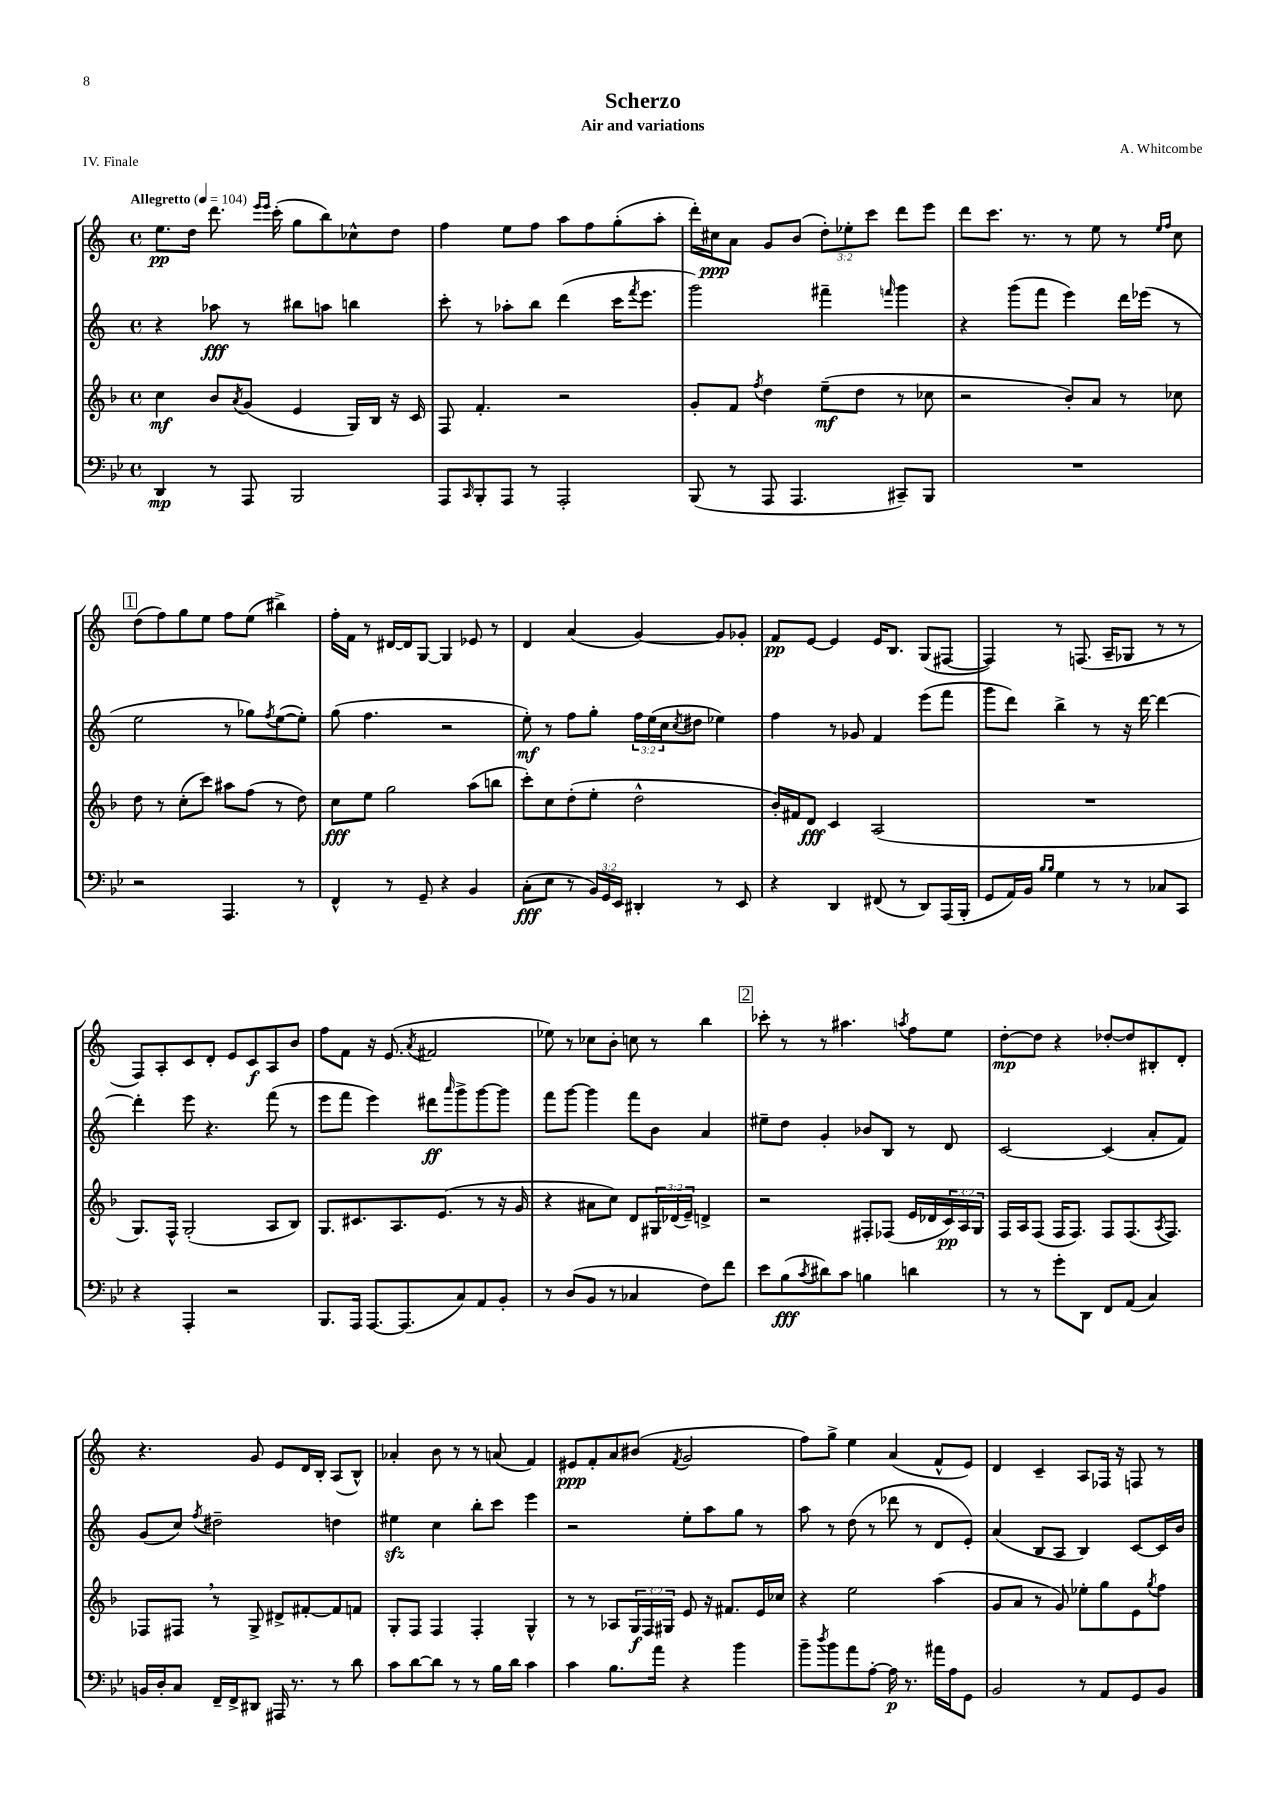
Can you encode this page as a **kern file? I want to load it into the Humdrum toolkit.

**kern	**dynam	**kern	**dynam	**kern	**dynam	**kern	**dynam
*part4	*part4	*part3	*part3	*part2	*part2	*part1	*part1
*staff4	*staff4	*staff3	*staff3	*staff2	*staff2	*staff1	*staff1
*clefF4	*	*clefG2	*	*clefG2	*	*clefG2	*
*k[b-e-]	*	*k[b-]	*	*k[]	*	*k[]	*
*M4/4	*	*M4/4	*	*M4/4	*	*M4/4	*
*met(c)	*	*met(c)	*	*met(c)	*	*met(c)	*
*MM104	*	*MM104	*	*MM104	*	*MM104	*
=1	=1	=1	=1	=1	=1	=1	=1
!	!	!	!	!	!	!LO:TX:a:B:t=Allegretto	!
4DD/	mp	4cc\	mf	4r	.	8.ee\L	pp
.	.	.	.	.	.	16dd\Jk	.
8r	.	8b-/L	.	8aa-X\	fff	8.ddd\	.
.	.	8qa/	.	.	.	.	.
8AAA/	.	(8g/J	.	8r	.	.	.
.	.	.	.	.	.	16qqeee/LL	.
.	.	.	.	.	.	16qqeee/JJ	.
.	.	.	.	.	.	(16ccc'\	.
2BBB-/	.	4e/	.	8bb#X\L	.	8gg\L	.
.	.	.	.	8aan\J	.	8bb\)	.
.	.	16G/LL)	.	4bbn\	.	8cc-X^^\	.
.	.	16B-/JJ	.	.	.	.	.
.	.	16r	.	.	.	8dd\J	.
.	.	16c/	.	.	.	.	.
=2	=2	=2	=2	=2	=2	=2	=2
8AAA/L	.	8F/	.	8ccc'\	.	4ff\	.
16qqCC/	.	.	.	.	.	.	.
8BBB-'/	.	4.f'/	.	8r	.	.	.
8AAA/J	.	.	.	8aa-X'\L	.	8ee\L	.
8r	.	.	.	8bb\J	.	8ff\J	.
2AAA'/	.	2r	.	(4ddd\	.	8aa\L	.
.	.	.	.	.	.	8ff\	.
.	.	.	.	16ccc\KL	.	(8gg'\	.
.	.	.	.	8qfff/	.	.	.
.	.	.	.	8.eee\J	.	.	.
.	.	.	.	.	.	8aa'\J	.
=3	=3	=3	=3	=3	=3	=3	=3
(8BBB-/	.	8g'/L	.	2ggg\)	.	16ddd'\LL)	.
.	.	.	.	.	.	16cc#X\J	ppp
8r	.	8f/J	.	.	.	8a\J	.
.	.	8qff/	.	.	.	.	.
8AAA/	.	4dd\	.	.	.	8g/L	.
4.AAA/	.	.	.	.	.	(8b/J	.
.	.	(8ee~\L	mf	4fff#X~\	.	12dd'\L)	.
.	.	.	.	.	.	12ee-X'\	.
.	.	8dd\J	.	.	.	.	.
.	.	.	.	.	.	12ccc\J	.
.	.	.	.	16qqfffn/	.	.	.
8CC#X~/L)	.	8r	.	4ggg\	.	8ddd\L	.
8BBB-/J	.	8cc-X\	.	.	.	8eee\J	.
=4	=4	=4	=4	=4	=4	=4	=4
1r	.	2r	.	4r	.	8ddd\L	.
.	.	.	.	.	.	8.ccc\J	.
.	.	.	.	(8ggg\L	.	.	.
.	.	.	.	.	.	8.r	.
.	.	.	.	8fff\J	.	.	.
.	.	8b-'/L)	.	4eee\)	.	8r	.
.	.	8a/J	.	.	.	8ee\	.
.	.	8r	.	16ddd\LL	.	8r	.
.	.	.	.	(16eee-X\JJ	.	.	.
.	.	.	.	.	.	16qqee/LL	.
.	.	.	.	.	.	16qqff/JJ	.
.	.	8cc-X\	.	8r	.	8cc\	.
!!LO:LB:g=z
!!LO:REH:place=s1:t=1
=5	=5	=5	=5	=5	=5	=5	=5
2r	.	8dd\	.	2ee\	.	(8dd\L	.
.	.	8r	.	.	.	8ff\)	.
.	.	(8cc'\L	.	.	.	8gg\	.
.	.	8ccc\J)	.	.	.	8ee\J	.
4.AAA/	.	8aa#X\L	.	8r	.	8ff\L	.
.	.	(8ff\J	.	8gg-X\L)	.	(8ee\J	.
.	.	.	.	8qff/	.	.	.
.	.	8r	.	([8ee\	.	4bb#X^\)	.
8r	.	8dd\)	.	8ee'\J])	.	.	.
=6	=6	=6	=6	=6	=6	=6	=6
4FF^^/	.	8cc\L	fff	(8gg\	.	16ff'\LL	.
.	.	.	.	.	.	16f\JJ	.
.	.	8ee\J	.	4.ff\	.	8r	.
8r	.	2gg\	.	.	.	[16d#X/LL	.
.	.	.	.	.	.	16d#/J]	.
8GG~/	.	.	.	.	.	[8G/J	.
4r	.	.	.	2r	.	4G/]	.
4BB-/	.	(8aa\L	.	.	.	8e-X/	.
.	.	8bbn\J	.	.	.	8r	.
=7	=7	=7	=7	=7	=7	=7	=7
(8C'\L	fff	8ccc'\L)	.	8ee'\)	mf	4d/	.
8E-\J	.	8cc\	.	8r	.	.	.
8r	.	(8dd'\	.	8ff\L	.	(4a/	.
24BB-/LL)	.	8ee'\J	.	8gg'\J	.	.	.
24GG/	.	.	.	.	.	.	.
24EE-/JJ	.	.	.	.	.	.	.
4DD#X'/	.	2dd^^\	.	24ff\LL	.	[4g/)	.
.	.	.	.	(24ee\	.	.	.
.	.	.	.	24cc\J	.	.	.
.	.	.	.	8qcc/	.	.	.
.	.	.	.	8dd#X\J	.	.	.
8r	.	.	.	4ee-X\)	.	8g/L]	.
8EE-/	.	.	.	.	.	8g-X'/J	.
=8	=8	=8	=8	=8	=8	=8	=8
4r	.	16b-'/LL)	.	4ff\	.	8f/L	pp
.	.	16f#X/J	.	.	.	.	.
.	.	8d/J	fff	.	.	[8e/J	.
4DD/	.	4c/	.	8r	.	4e/]	.
.	.	.	.	8g-X/	.	.	.
(8FF#X/	.	(2A/	.	4f/	.	16e/KL	.
.	.	.	.	.	.	8.B/J	.
8r	.	.	.	.	.	.	.
8DD/L)	.	.	.	(8eee\L	.	(8G/L	.
(16AAA/L	.	.	.	8fff\J	.	[8F#X/J	.
16BBB-'/JJ	.	.	.	.	.	.	.
=9	=9	=9	=9	=9	=9	=9	=9
8GG/L	.	1r	.	8ggg\L	.	4F#/])	.
16AA/L)	.	.	.	8ddd\J)	.	.	.
16BB-/JJ	.	.	.	.	.	.	.
16qqB-/LL	.	.	.	.	.	.	.
16qqB-/JJ	.	.	.	.	.	.	.
4G\	.	.	.	4bb^\	.	8r	.
.	.	.	.	.	.	(8.Fn/	.
8r	.	.	.	8r	.	.	.
.	.	.	.	.	.	16A~/KL	.
8r	.	.	.	16r	.	8G-X/J	.
.	.	.	.	[16ddd\	.	.	.
8C-X/L	.	.	.	4ddd\_	.	8r	.
8CC/J	.	.	.	.	.	8r	.
!!LO:LB:g=z
=10	=10	=10	=10	=10	=10	=10	=10
4r	.	8.G/L)	.	4ddd'\]	.	8F/L)	.
.	.	.	.	.	.	8A'/	.
.	.	16F^^/Jk	.	.	.	.	.
4AAA'/	.	(2G'/	.	8eee\	.	8c/	.
.	.	.	.	4.r	.	8d'/J	.
2r	.	.	.	.	.	8e/L	.
.	.	.	.	.	.	8c/	f
.	.	8A/L	.	(8fff\	.	8A/	.
.	.	8B-/J)	.	8r	.	8b/J	.
=11	=11	=11	=11	=11	=11	=11	=11
8.BBB-/L	.	8.G/L	.	8eee\L	.	8ff\L	.
.	.	.	.	8fff\J	.	8f\J	.
16AAA/Jk	.	8.c#X/	.	.	.	.	.
[8.AAA/L	.	.	.	4eee\)	.	16r	.
.	.	.	.	.	.	(8.e/	.
.	.	8.A/	.	.	.	.	.
(8.AAA/]	.	.	.	.	.	.	.
.	.	.	.	.	.	8qa/	.
.	.	.	.	8ddd#X\L	ff	2f#X/	.
.	.	(8.e/J	.	.	.	.	.
.	.	.	.	16qqaaa/	.	.	.
8C/)	.	.	.	8ggg^\	.	.	.
8AA/	.	8r	.	[8ggg\	.	.	.
8BB-'/J	.	16r	.	8ggg\J]	.	.	.
.	.	16g/	.	.	.	.	.
=12	=12	=12	=12	=12	=12	=12	=12
8r	.	4r	.	8fff\L	.	8ee-X\)	.
(8D/L	.	.	.	[8ggg\J	.	8r	.
8BB-/J	.	8a#X\L	.	4ggg\]	.	8cc-X\L	.
8r	.	8cc\J)	.	.	.	8b'\J	.
4C-X/	.	8d/L	.	8fff\L	.	8ccn\	.
.	.	24G#X/L	.	8b\J	.	8r	.
.	.	(24d-X/	.	.	.	.	.
.	.	24e~/JJ)	.	.	.	.	.
8F\L)	.	4dn^/	.	4a/	.	4bb\	.
8f\J	.	.	.	.	.	.	.
!!LO:REH:place=s1:t=2
=13	=13	=13	=13	=13	=13	=13	=13
8e-\L	.	2r	.	8ee#X~\L	.	8ccc-X'\	.
(8B-\	fff	.	.	8dd\J	.	8r	.
8qc/	.	.	.	.	.	.	.
8d#X\)	.	.	.	4g'/	.	8r	.
8c\J	.	.	.	.	.	4.aa#X\	.
4Bn\	.	8F#X'/L	.	8b-X/L	.	.	.
.	.	(8F-X/J	.	8B/J	.	.	.
.	.	.	.	.	.	8qaan/	.
4dn\	.	16e/LL	.	8r	.	8ff\L	.
.	.	16d-X/	.	.	.	.	.
.	.	24c/)	pp	8d/	.	8ee\J	.
.	.	24A/	.	.	.	.	.
.	.	24G/JJ	.	.	.	.	.
=14	=14	=14	=14	=14	=14	=14	=14
8r	.	16F/LL	.	[2c/	.	[8dd'\L	mp
.	.	16A/J	.	.	.	.	.
8r	.	(8F/J	.	.	.	8dd\J]	.
8g'\L	.	16F/KL	.	.	.	4r	.
.	.	8.F/J)	.	.	.	.	.
8DD\J	.	.	.	.	.	.	.
8FF/L	.	8F/L	.	(4c/]	.	[8dd-X'/L	.
(8AA/J	.	(8.F/	.	.	.	8dd-/]	.
4C/)	.	.	.	8a'/L	.	8B#X'/	.
.	.	8qA/	.	.	.	.	.
.	.	8.F/J)	.	.	.	.	.
.	.	.	.	8f/J)	.	8d'/J	.
!!LO:LB:g=z
=15	=15	=15	=15	=15	=15	=15	=15
16BBn/LL	.	8F-X/L	.	(8g/L	.	4.r	.
16D'/J	.	.	.	.	.	.	.
8C/J	.	8F#X,/J	.	8cc/J)	.	.	.
.	.	.	.	8qff/	.	.	.
16FF~/LL	.	8r	.	2dd#X~\	.	.	.
16FF^/J	.	.	.	.	.	.	.
8DD#X/J	.	8G^/	.	.	.	8g/	.
16AAA#X/	.	8d#X^/L	.	.	.	8e/L	.
8.r	.	.	.	.	.	.	.
.	.	[8f#X'/	.	.	.	16d/L	.
.	.	.	.	.	.	16B'/JJ	.
8r	.	8f#/]	.	4ddn\	.	(8A/L	.
8d\	.	8fn/J	.	.	.	8B^^/J)	.
=16	=16	=16	=16	=16	=16	=16	=16
8c\L	.	8G'/L	.	4ee#Xzz\	.	4a-X'/	.
[8d\	.	8F/J	.	.	.	.	.
8d\J]	.	4F/	.	4cc\	.	8b\	.
8r	.	.	.	.	.	8r	.
8r	.	4F'/	.	8bb'\L	.	8r	.
16B-\LL	.	.	.	8ccc\J	.	(8an/	.
16d\JJ	.	.	.	.	.	.	.
4c\	.	4G^^/	.	4eee\	.	4f/)	.
=17	=17	=17	=17	=17	=17	=17	=17
4c\	.	8r	.	2r	.	8e#X/L	ppp
.	.	8r	.	.	.	8f'/	.
8.B-\L	.	8A-X/L	.	.	.	8a/	.
.	.	24G/L	f	.	.	(8b#X/J	.
.	.	24F/	.	.	.	.	.
16a\Jk	.	.	.	.	.	.	.
.	.	24G#X/JJ	.	.	.	.	.
.	.	.	.	.	.	8qf/	.
4r	.	8e/	.	8ee'\L	.	2g/	.
.	.	16r	.	8aa\	.	.	.
.	.	8.f#X/L	.	.	.	.	.
4b-\	.	.	.	8gg\J	.	.	.
.	.	16e/L	.	8r	.	.	.
.	.	16cc-X/JJ	.	.	.	.	.
=18	=18	=18	=18	=18	=18	=18	=18
8b-~\L	.	4r	.	8aa\	.	8ff\L)	.
8qdd/	.	.	.	.	.	.	.
8b-\	.	.	.	8r	.	8gg^\J	.
8a\	.	2ee\	.	(8dd\	.	4ee\	.
[8A'\J	.	.	.	8r	.	.	.
16A\]	p	.	.	8ddd-X\	.	(4a/	.
8.r	.	.	.	.	.	.	.
.	.	.	.	8r	.	.	.
16a#X\LL	.	(4aa\	.	8d/L	.	8f^^/L	.
16A\J	.	.	.	.	.	.	.
8GG\J	.	.	.	8e'/J)	.	8e/J)	.
=19	=19	=19	=19	=19	=19	=19	=19
2BB-/	.	8g/L	.	(4a/	.	4d/	.
.	.	8a/J	.	.	.	.	.
.	.	8r	.	8B/L	.	4c~/	.
.	.	8g/)	.	8A/J	.	.	.
8r	.	8ee-X'\L	.	4B/)	.	8A/L	.
8AA/L	.	8gg\	.	.	.	16F-X/Jk	.
.	.	.	.	.	.	16r	.
8GG/	.	8e\	.	[8c/L	.	8Fn/	.
.	.	8qgg/	.	.	.	.	.
8BB-/J	.	8ff\J	.	16c/L]	.	8r	.
.	.	.	.	16b/JJ	.	.	.
==	==	==	==	==	==	==	==
*-	*-	*-	*-	*-	*-	*-	*-
